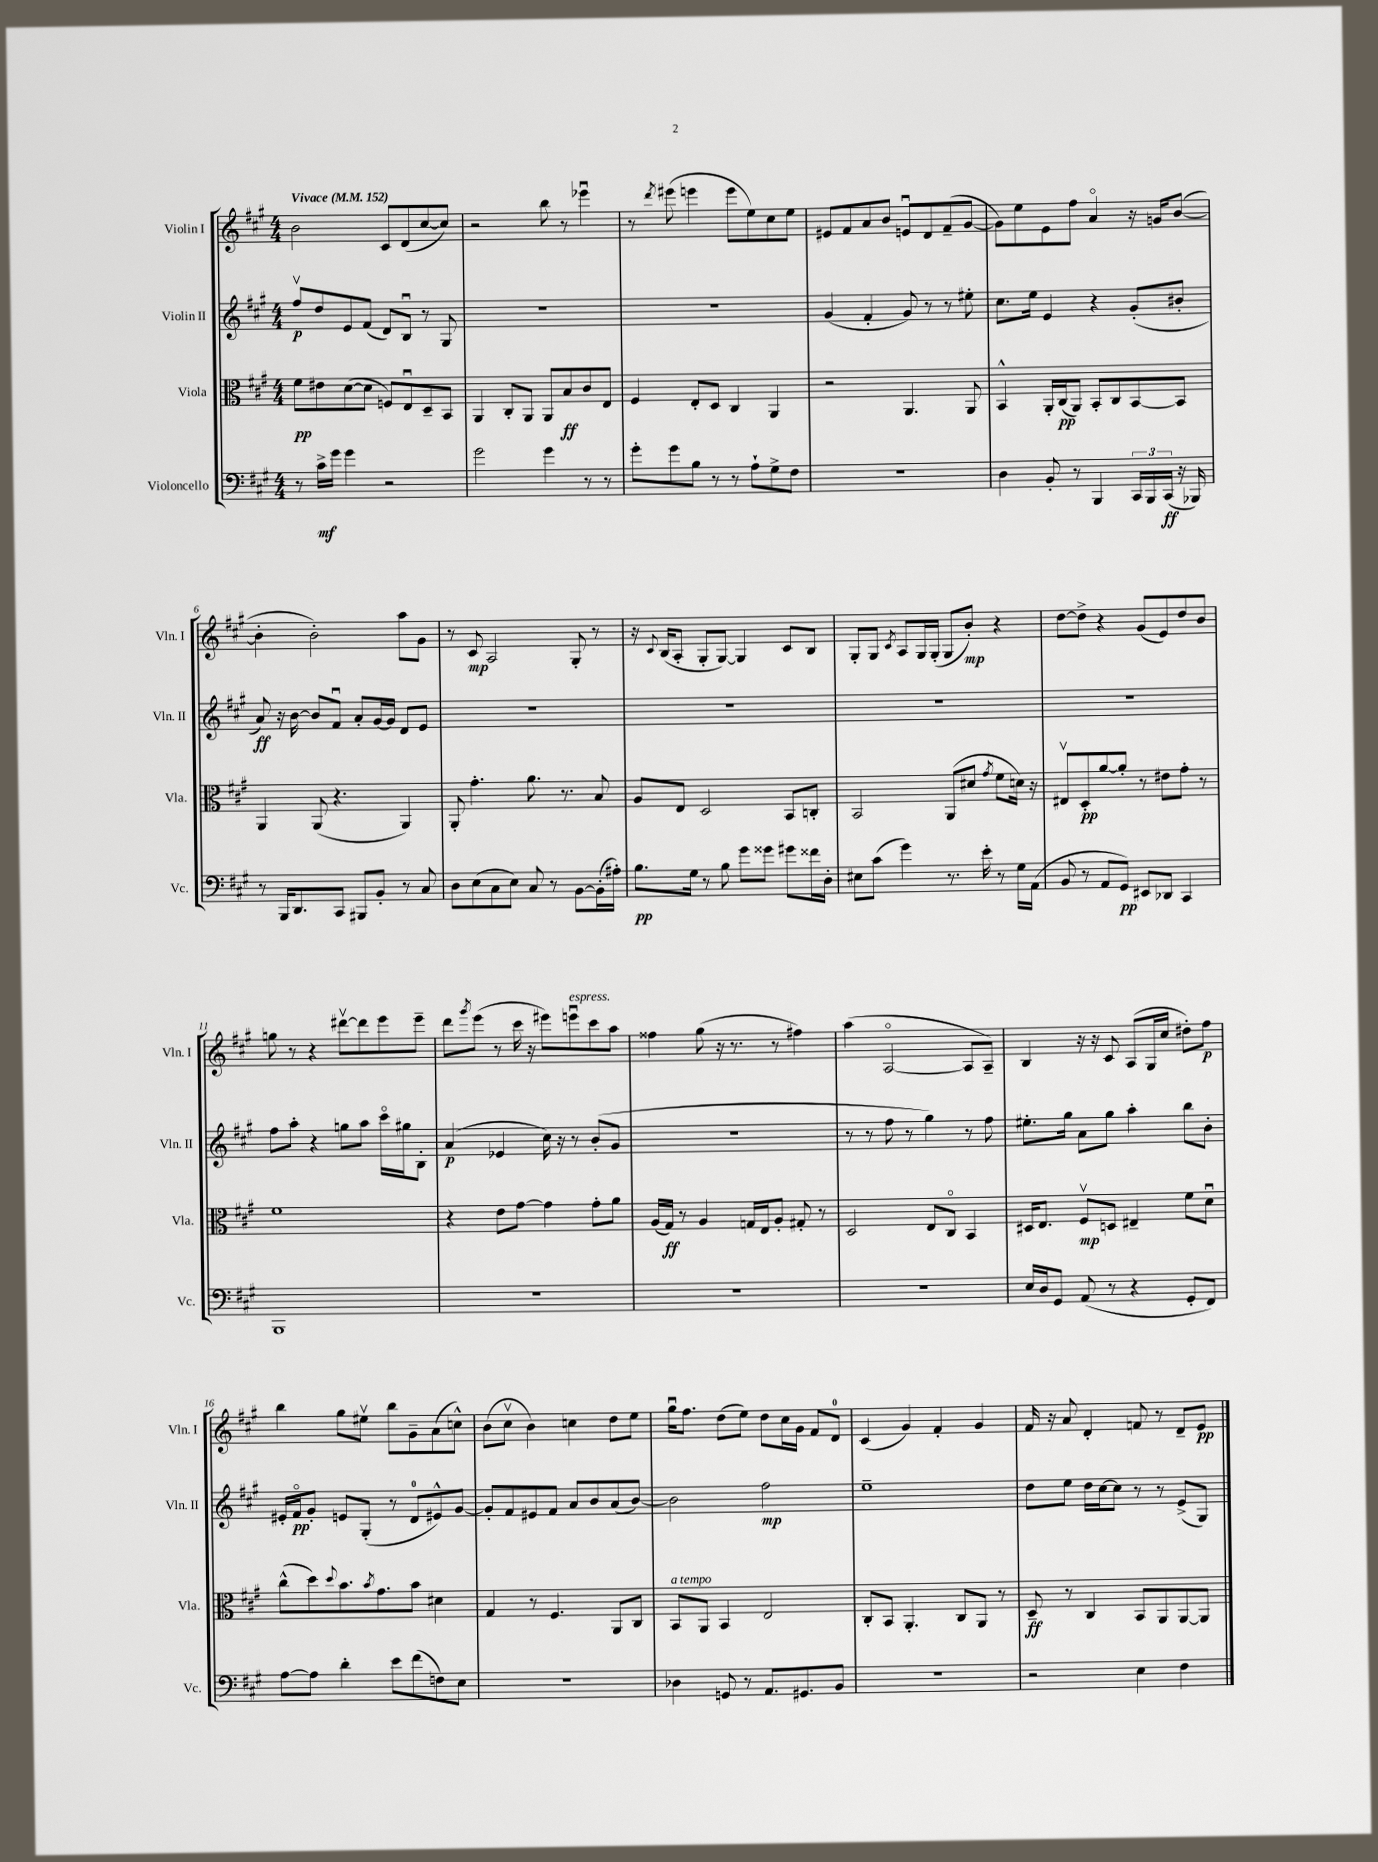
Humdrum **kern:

**kern	**dynam	**kern	**dynam	**kern	**dynam	**kern	**dynam
*part4	*part4	*part3	*part3	*part2	*part2	*part1	*part1
*staff4	*staff4	*staff3	*staff3	*staff2	*staff2	*staff1	*staff1
*I"Violoncello	*	*I"Viola	*	*I"Violin II	*	*I"Violin I	*
*I'Vc.	*	*I'Vla.	*	*I'Vln. II	*	*I'Vln. I	*
*clefF4	*	*clefC3	*	*clefG2	*	*clefG2	*
*k[f#c#g#]	*	*k[f#c#g#]	*	*k[f#c#g#]	*	*k[f#c#g#]	*
*M4/4	*	*M4/4	*	*M4/4	*	*M4/4	*
*MM152	*	*MM152	*	*MM152	*	*MM152	*
=1	=1	=1	=1	=1	=1	=1	=1
!	!	!	!	!	!	!LO:TX:a:B:t=Vivace	!
8r	.	8f#\L	pp	8ff#v/L	p	2b\	.
16c#^\LL	mf	8e#X\	.	8dd/	.	.	.
16g#\JJ	.	.	.	.	.	.	.
4g#\	.	([8d\	.	8e/	.	.	.
.	.	8d\J]	.	(8f#/J	.	.	.
2r	.	8Fn/L)	.	8d/L)	.	8c#/L	.
.	.	8Eu/	.	8Bu/J	.	(8d/	.
.	.	8D~/	.	8r	.	[8cc#/	.
.	.	8BB/J	.	8G#/	.	8cc#/J])	.
=2	=2	=2	=2	=2	=2	=2	=2
2g#\	.	4AA/	.	1r	.	2r	.
.	.	8C#'/L	.	.	.	.	.
.	.	8AA/J	.	.	.	.	.
4g#\	.	8AA/L	.	.	.	8bb\	.
.	.	8B/	ff	.	.	8r	.
8r	.	8c#/	.	.	.	4eee-Xu\	.
8r	.	8E/J	.	.	.	.	.
=3	=3	=3	=3	=3	=3	=3	=3
8g#'\L	.	4F#/	.	1r	.	8r	.
.	.	.	.	.	.	8qddd/	.
8g#\	.	.	.	.	.	(8eee#X\	.
8B\J	.	8E'/L	.	.	.	4eeen\	.
8r	.	8D/J	.	.	.	.	.
8r	.	4C#/	.	.	.	8eee\L	.
8A`\L	.	.	.	.	.	8ee\)	.
8G#^\	.	4AA/	.	.	.	8cc#\	.
8F#\J	.	.	.	.	.	8ee\J	.
=4	=4	=4	=4	=4	=4	=4	=4
1r	.	2r	.	(4g#/	.	8e#X/L	.
.	.	.	.	.	.	8f#/	.
.	.	.	.	4f#'/	.	8a/	.
.	.	.	.	.	.	8b/J	.
.	.	4.AA/	.	8g#/)	.	8enu/L	.
.	.	.	.	8r	.	8d/	.
.	.	.	.	8r	.	(8f#~/	.
.	.	8AA/	.	8ee#X'\	.	[8g#/J	.
=5	=5	=5	=5	=5	=5	=5	=5
4D\	.	4BB^^/	.	8.cc#\L	.	8g#\L])	.
.	.	.	.	.	.	8ee\	.
.	.	.	.	16ee\Jk	.	.	.
8BB'/	.	16AA'/LL	.	4e/	.	8e\	.
.	.	(16C#/J	pp	.	.	.	.
8r	.	8AA/J)	.	.	.	8ff#\J	.
4BBB/	.	8BB'/L	.	4r	.	4a/	.
.	.	8C#/	.	.	.	.	.
24CC#/LL	.	[8BB/	.	(8g#'/L	.	16r	.
24BBB/	.	.	.	.	.	.	.
.	.	.	.	.	.	16gn/KL	.
(24CC#/JJ	ff	.	.	.	.	.	.
16r	.	8BB/J]	.	8b#X'/J	.	([8b/J	.
16BBB-X/)	.	.	.	.	.	.	.
!!LO:LB:g=z
=6	=6	=6	=6	=6	=6	=6	=6
8r	.	4AA/	.	8a/)	ff	4b'\]	.
16BBB/KL	.	.	.	16r	.	.	.
8.DD/	.	.	.	[16b\	.	.	.
.	.	(8AA/	.	8b/L]	.	2b'\)	.
8CC#/J	.	4.r	.	8f#u/J	.	.	.
8BBB#X/L	.	.	.	8a'/L	.	.	.
8BB'/J	.	.	.	[16g#/L	.	.	.
.	.	.	.	16g#/JJ]	.	.	.
8r	.	4AA/)	.	8d/L	.	8aa\L	.
8C#/	.	.	.	8e/J	.	8g#\J	.
=7	=7	=7	=7	=7	=7	=7	=7
8D\L	.	8AA'/	.	1r	.	8r	.
(8E\	.	4.g#'\	.	.	.	8c#/	mp
8C#\	.	.	.	.	.	2A/	.
8E\J)	.	.	.	.	.	.	.
8C#/	.	8.a\	.	.	.	.	.
8r	.	.	.	.	.	.	.
.	.	8.r	.	.	.	.	.
[8BB\L	.	.	.	.	.	8G#'/	.
(16BB'\L]	.	8B/	.	.	.	8r	.
16A#X'\JJ)	.	.	.	.	.	.	.
=8	=8	=8	=8	=8	=8	=8	=8
8.B\L	pp	8A/L	.	1r	.	16r	.
.	.	.	.	.	.	8qqc#/	.
.	.	.	.	.	.	(16B/KL	.
.	.	8E/J	.	.	.	8A'/J	.
16G#\Jk	.	.	.	.	.	.	.
8r	.	2D/	.	.	.	8G#'/L	.
8B\	.	.	.	.	.	[8G#/J)	.
8g#\L	.	.	.	.	.	4G#/]	.
8g##X\J	.	.	.	.	.	.	.
8g#X\L	.	8BB/L	.	.	.	8c#/L	.
16f##X\L	.	8Cn'/J	.	.	.	8B/J	.
16D'\JJ	.	.	.	.	.	.	.
=9	=9	=9	=9	=9	=9	=9	=9
8E#X\L	.	2BB/	.	1r	.	8G#'/L	.
(8c#\J	.	.	.	.	.	8G#/J	.
.	.	.	.	.	.	8qc#/	.
4g#\)	.	.	.	.	.	8A/L	.
.	.	.	.	.	.	16G#/L	.
.	.	.	.	.	.	(16G#'/JJ	.
8.r	.	(8AA/L	.	.	.	8G#/L	.
.	.	8d#X/J	.	.	.	8b'/J)	mp
16e'\	.	.	.	.	.	.	.
.	.	8qg#/	.	.	.	.	.
8r	.	8f#\L	.	.	.	4r	.
16G#\LL	.	16dn\Jk)	.	.	.	.	.
(16AA\JJ	.	16r	.	.	.	.	.
=10	=10	=10	=10	=10	=10	=10	=10
8BB/	.	8E#Xv/L	.	1r	.	[8dd\L	.
8r	.	8D'/	pp	.	.	8dd^\J]	.
8AA/L	.	[8a/	.	.	.	4r	.
8GG#/J)	pp	8a'/J]	.	.	.	.	.
8EE#X/L	.	8r	.	.	.	(8g#/L	.
8DD-X/J	.	8e#X\L	.	.	.	8e/)	.
4CC#/	.	8g#'\J	.	.	.	8dd/	.
.	.	8r	.	.	.	8b/J	.
!!LO:LB:g=z
=11	=11	=11	=11	=11	=11	=11	=11
1BBB	.	1f#	.	8ff#\L	.	8ggn\	.
.	.	.	.	8aa'\J	.	8r	.
.	.	.	.	4r	.	4r	.
.	.	.	.	8ggn\L	.	[8ddd#Xv\L	.
.	.	.	.	8aa\J	.	8ddd#\]	.
.	.	.	.	16ccc#\LL	.	8eee\	.
.	.	.	.	16gg#X\J	.	.	.
.	.	.	.	8B'\J	.	8eee~\J	.
=12	=12	=12	=12	=12	=12	=12	=12
1r	.	4r	.	(4a/	p	8ddd\L	.
.	.	.	.	.	.	8qggg#/	.
.	.	.	.	.	.	(8eee\J	.
.	.	8e\L	.	4e-X/	.	8r	.
.	.	[8g#\J	.	.	.	16ccc#\	.
.	.	.	.	.	.	16r	.
.	.	4g#\]	.	16cc#\)	.	8eee#X\L)	.
.	.	.	.	16r	.	.	.
!	!	!	!	!	!	!LO:TX:a:i:t=espress.	!
.	.	.	.	8r	.	8eeenu\	.
.	.	8g#'\L	.	(8b'/L	.	8ccc#\	.
.	.	8a\J	.	8g#/J	.	8aa\J	.
=13	=13	=13	=13	=13	=13	=13	=13
1r	.	(16A/LL	.	1r	.	4ff##X\	.
.	.	16G#/JJ)	ff	.	.	.	.
.	.	8r	.	.	.	.	.
.	.	4A/	.	.	.	(8gg#\	.
.	.	.	.	.	.	16r	.
.	.	.	.	.	.	8.r	.
.	.	16Gn/LL	.	.	.	.	.
.	.	16E/J	.	.	.	.	.
.	.	8A'/J	.	.	.	8r	.
.	.	8G#X'/	.	.	.	4ff#X\)	.
.	.	8r	.	.	.	.	.
=14	=14	=14	=14	=14	=14	=14	=14
1r	.	2D/	.	8r	.	(4aa\	.
.	.	.	.	8r	.	.	.
.	.	.	.	8ff#\	.	[2A/	.
.	.	.	.	8r	.	.	.
.	.	8E/L	.	4gg#\)	.	.	.
.	.	8C#/J	.	.	.	.	.
.	.	4BB/	.	8r	.	8A/L]	.
.	.	.	.	8ff#\	.	8A~/J)	.
=15	=15	=15	=15	=15	=15	=15	=15
16E/LL	.	16D#X/KL	.	8.ee#X'\L	.	4B/	.
16D/J	.	8.E/J	.	.	.	.	.
8GG#/J	.	.	.	.	.	.	.
.	.	.	.	16gg#\Jk	.	.	.
(8AA/	.	8F#v/L	mp	8a\L	.	16r	.
.	.	.	.	.	.	16r	.
8r	.	8Dn/J	.	8gg#\J	.	8c#/	.
4r	.	4E#X~/	.	4aa'\	.	(8A/L	.
.	.	.	.	.	.	16G#/L	.
.	.	.	.	.	.	16cc#/JJ	.
8GG#'/L	.	8f#\L	.	8bb\L	.	8dd#X'\L)	.
8FF#/J)	.	8du\J	.	8b'\J	.	8ff#\J	p
!!LO:LB:g=z
=16	=16	=16	=16	=16	=16	=16	=16
[8A\L	.	(8cc#^^\L	.	16e#X'/LL	.	4bb\	.
.	.	.	.	16f#/J	pp	.	.
8A\J]	.	8dd\)	.	8g#'/J	.	.	.
.	.	8qqdd/	.	.	.	.	.
4d'\	.	8.b\	.	8en/L	.	8gg#\L	.
.	.	.	.	(8G#'/J	.	8ee#Xv\J	.
.	.	8qb/	.	.	.	.	.
.	.	8.g#\	.	.	.	.	.
8e\L	.	.	.	8r	.	8bb\L	.
(8f#\	.	8b\J	.	8d/L	.	8g#~\	.
8Fn\)	.	4d#X\	.	8e#X^^/)	.	(8a\	.
8E\J	.	.	.	[8g#/J	.	8ccn^^\J)	.
=17	=17	=17	=17	=17	=17	=17	=17
1r	.	4G#/	.	8g#'/L]	.	(8b\L	.
.	.	.	.	8f#/	.	8cc#v\J	.
.	.	8r	.	8e#X/	.	4b\)	.
.	.	4.F#/	.	8f#/J	.	.	.
.	.	.	.	8a/L	.	4ccn\	.
.	.	.	.	8b/	.	.	.
.	.	8AA/L	.	(8a/	.	8dd\L	.
.	.	8C#/J	.	[8b/J)	.	8ee\J	.
=18	=18	=18	=18	=18	=18	=18	=18
!	!	!LO:TX:a:i:t=a tempo	!	!	!	!	!
4D-X\	.	8BB/L	.	2b\]	.	16gg#u\KL	.
.	.	.	.	.	.	8.ff#\J	.
.	.	8AA/J	.	.	.	.	.
8GGn/	.	4BB/	.	.	.	(8dd\L	.
8r	.	.	.	.	.	8ee\J)	.
8.AA/L	.	2E/	.	2ff#\	mp	8dd\L	.
.	.	.	.	.	.	16cc#\L	.
8.GG#X/	.	.	.	.	.	16g#\JJ	.
.	.	.	.	.	.	8f#/L	.
8BB/J	.	.	.	.	.	8d/J	.
=19	=19	=19	=19	=19	=19	=19	=19
1r	.	8C#'/L	.	1ee~	.	(4c#/	.
.	.	8BB/J	.	.	.	.	.
.	.	4.AA'/	.	.	.	4g#/)	.
.	.	.	.	.	.	4f#'/	.
.	.	8C#/L	.	.	.	.	.
.	.	8AA/J	.	.	.	4g#/	.
.	.	8r	.	.	.	.	.
=20	=20	=20	=20	=20	=20	=20	=20
2r	.	8D~/	ff	8dd\L	.	16f#/	.
.	.	.	.	.	.	16r	.
.	.	8r	.	8ee\J	.	8a/	.
.	.	4C#/	.	16dd\LL	.	4d'/	.
.	.	.	.	[16cc#\J	.	.	.
.	.	.	.	8cc#\J]	.	.	.
4E\	.	8BB/L	.	8r	.	8fn/	.
.	.	8AA/	.	8r	.	8r	.
4F#\	.	[8AA/	.	(8e^/L	.	8d~/L	.
.	.	8AA/J]	.	8G#/J)	.	8e/J	pp
==	==	==	==	==	==	==	==
*-	*-	*-	*-	*-	*-	*-	*-
